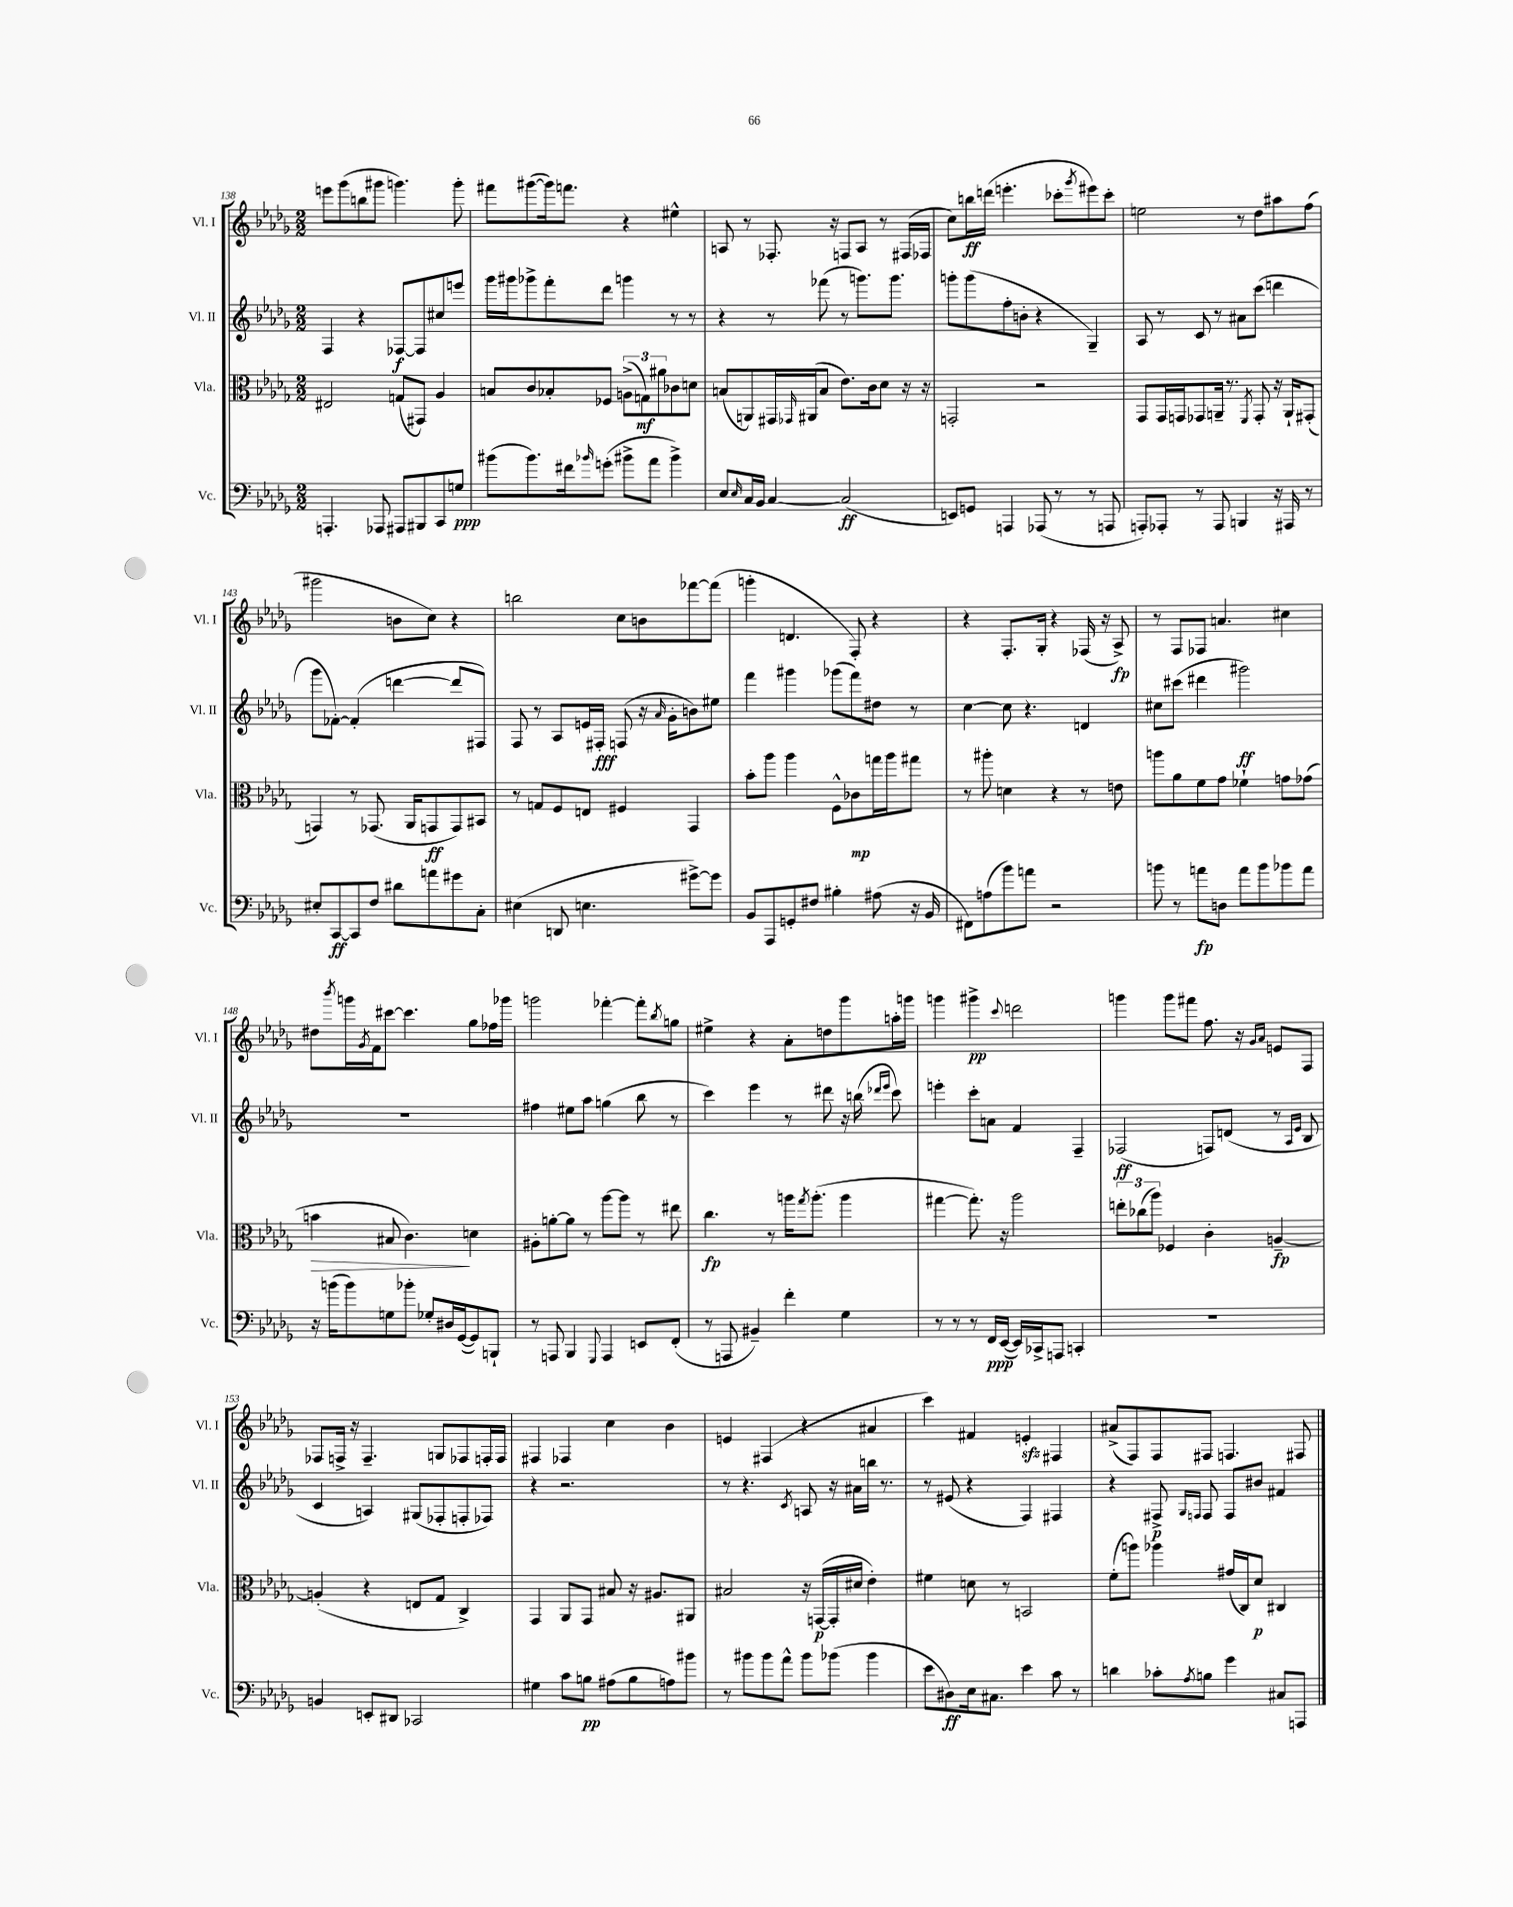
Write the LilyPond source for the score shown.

<<
\new StaffGroup <<
\new Staff = "s0" \with { instrumentName = "Vl. I" shortInstrumentName = "Vl. I" } {
    \clef treble \key des \major \numericTimeSignature \time 2/2
    e'''8 ges'''8( b''8 gis'''8 g'''4.) g'''8-. |
    fis'''8 gis'''8~( gis'''16) f'''8. r4 eis''4-^ |
    a8 r8 fes8.-. r16 f8 a8 r8 fis16( fes16 |
    c''8) b''16\ff d'''16( e'''4.-. ces'''8-. \acciaccatura { ges'''8 } eis'''8) ces'''8-. |
    e''2 r8 des''8 ais''8 f''8( |
    gis'''2 b'8 c''8) r4 |
    b''2 c''8 b'8 fes'''8~ fes'''8( |
    g'''4-. d'4. f8-.) r4 |
    r4 f8.-. ges16-. r4 fes16( r16 aes8->\fp) |
    r8 f8 fes8 a'4. cis''4 |
    dis''8 \acciaccatura { bes'''8 } g'''16 \acciaccatura { ges'8 } f'16 cis'''8~ cis'''4. ges''8 fes''16 ges'''16 |
    g'''2 fes'''4~-. fes'''8-. \acciaccatura { bes''8 } g''8 |
    eis''4-> r4 aes'8-. d''8 ges'''8 a''16-. g'''16 |
    g'''4 gis'''4->\pp \appoggiatura { c'''8 } d'''2 |
    g'''4 g'''8 fis'''8 f''8. r16 \grace { ges'16 aes'16 } e'8 f8 |
    fes8 f16-> r16 f4.-- g8 fes8 f16-. f16 |
    fis4 fes4 c''4 bes'4 |
    e'4 fis4( r4 ais'4 |
    c'''4) fis'4 e'4-.\sfz fis4 |
    ais'8->( f8) f8 fis8 f4. fis8 \bar "|." |
}
\new Staff = "s1" \with { instrumentName = "Vl. II" shortInstrumentName = "Vl. II" } {
    \clef treble \key des \major \numericTimeSignature \time 2/2
    f4 r4 fes8~\f fes8 cis''8 e'''8 |
    ges'''16 gis'''16 ges'''8-> f'''8-. des'''8 g'''4 r8 r8 |
    r4 r8 fes'''8( r8 g'''8.) g'''8. |
    g'''8-. g'''8( f''8-. b'8-. r4 ges4--) |
    aes8 r8 c'8 r8 ais'8 c'''8( d'''4 |
    ges'''8 fes'8~-.) fes'4-.( d'''4~ d'''8 fis8) |
    f8 r8 aes8 e'16 fis16-.\fff f8( r16 \grace { aes'16 } ges'16-. b'8) eis''8 |
    f'''4 gis'''4 ges'''8( f'''8) dis''8 r8 |
    c''4~ c''8 r4. d'4 |
    cis''8 cis'''8( dis'''4 gis'''2\ff) |
    R1 |
    fis''4 eis''8 aes''8 g''4( bes''8 r8 |
    c'''4) ees'''4 r8 dis'''8 r16 b''16( \grace { des'''16 ees'''16 } c'''8) |
    e'''4-. c'''8-. a'8 f'4 f4-- |
    fes2\ff( f8) d'8( r8 \grace { aes16 ees'16 } bes8 |
    c'4 a4) gis8( fes8-. f8-. fes8) |
    r4 r2. |
    r8 r4. \acciaccatura { c'8 } a8 r16 ais'16 b''16 r8. |
    r8 eis'8( r4 f4) fis4 |
    r4 fis8->\p \grace { ges16 f16 } f8 f8 bis'8 fis'4 \bar "|." |
}
\new Staff = "s2" \with { instrumentName = "Vla." shortInstrumentName = "Vla." } {
    \clef alto \key des \major \numericTimeSignature \time 2/2
    eis2 g8( gis,8) aes4 |
    b8 c'8 bes8-. fes8 \tuplet 3/2 { a8->( g8\mf) ais'8 } ces'8 d'8 |
    b8( a,8) gis,16 \grace { ges,16 } ais,16( b8 ees'8.) c'16 des'8 r16 r16 |
    g,2-. r2 |
    ges,8 ges,16 g,16 ges,8 a,16-- r8. \acciaccatura { f,8 } ges,8-. r16 a,16-! gis,8-.( |
    g,4) r8 ges,8.( aes,16 g,8\ff g,8) bis,8 |
    r8 g8 f8 e8 fis4 ges,4 |
    bes'8-. aes''8 aes''4 f8-^ ces'8\mp g''16 aes''16 gis''8 |
    r8 ais''8-. d'4 r4 r8 e'8 |
    a''8 aes'8 f'8 ges'8 fes'4-! g'8 ges'8( |
    b'4\> bis8 c'4.\!) d'4 |
    ais8-. a'8~-. a'8 r8 aes''8~ aes''8 r8 eis''8 |
    c''4.\fp r8 a''16 \acciaccatura { ges''8 } a''8.-.( a''4 |
    gis''4~ gis''8.-.) r16 aes''2 |
    \tuplet 3/2 { e''8-. ces''8( aes''8) } fes4 c'4-. a4~--\fp |
    a4-.( r4 e8 ges8 c4->) |
    ges,4 aes,8 ges,8 bis8 r16 ais8. ais,8 |
    bis2 r16 g,16~\p( g,16-. dis'16 ees'4-.) |
    fis'4 d'8 r8 b,2 |
    f'8-.( a''8) aes''4 gis'16( c16) des'8\p cis4 \bar "|." |
}
\new Staff = "s3" \with { instrumentName = "Vc." shortInstrumentName = "Vc." } {
    \clef bass \key des \major \numericTimeSignature \time 2/2
    a,,4.-. aes,,8 ais,,8 bis,,8 c,8 g8\ppp |
    bis'8( bis'8.) fis'16 \grace { bes'16 } g'8-.( bis'8-> aes'8 bis'4->) |
    ees8 \grace { ees16 } c16 bes,16 c4~ c2\ff( |
    e,8) g,8 a,,4 aes,,8( r8 r8 a,,8 |
    a,,8-.) aes,,8-. r8 aes,,8 b,,4 r16 ais,,16 r8 |
    eis8-. c,8~\ff c,8 f8 dis'8 a'8 gis'8 c8-. |
    eis4( d,8 e4. gis'8~->) gis'8 |
    bes,8 aes,,8 g,8-. fis8 bis4-. ais8( r16 bes,16 |
    fis,8) a8( bes'8) a'8 r2 |
    b'8 r8 a'8\fp d8 a'8 b'8 bes'8 a'8 |
    r16 b'16( b'8) g8 bes'8-. ges8-. dis16 ges,16~( ges,8) b,,8-! |
    r8 a,,8 bes,,4 \appoggiatura { ges,,8 } a,,4 e,8 f,8-.( |
    r8 a,,8 bis,4--) f'4-. ges4 |
    r8 r8 r8 f,16\ppp ees,16~( ees,16) ces,16-> a,,8 c,4-. |
    R1 |
    b,4 e,8-. dis,8 ces,2 |
    gis4 c'8 b8\pp ais8( b8 a8) bis'8 |
    r8 bis'8 bis'8 aes'8-^ bis'8 bes'8( bes'4 |
    ees'8 dis8\ff) ees16 cis8. ees'4 c'8 r8 |
    d'4 ces'8-. \acciaccatura { aes8 } b8 ges'4 cis8 a,,8 \bar "|." |
}
>>
>>
\layout { \context { \Score currentBarNumber = #138 } }
